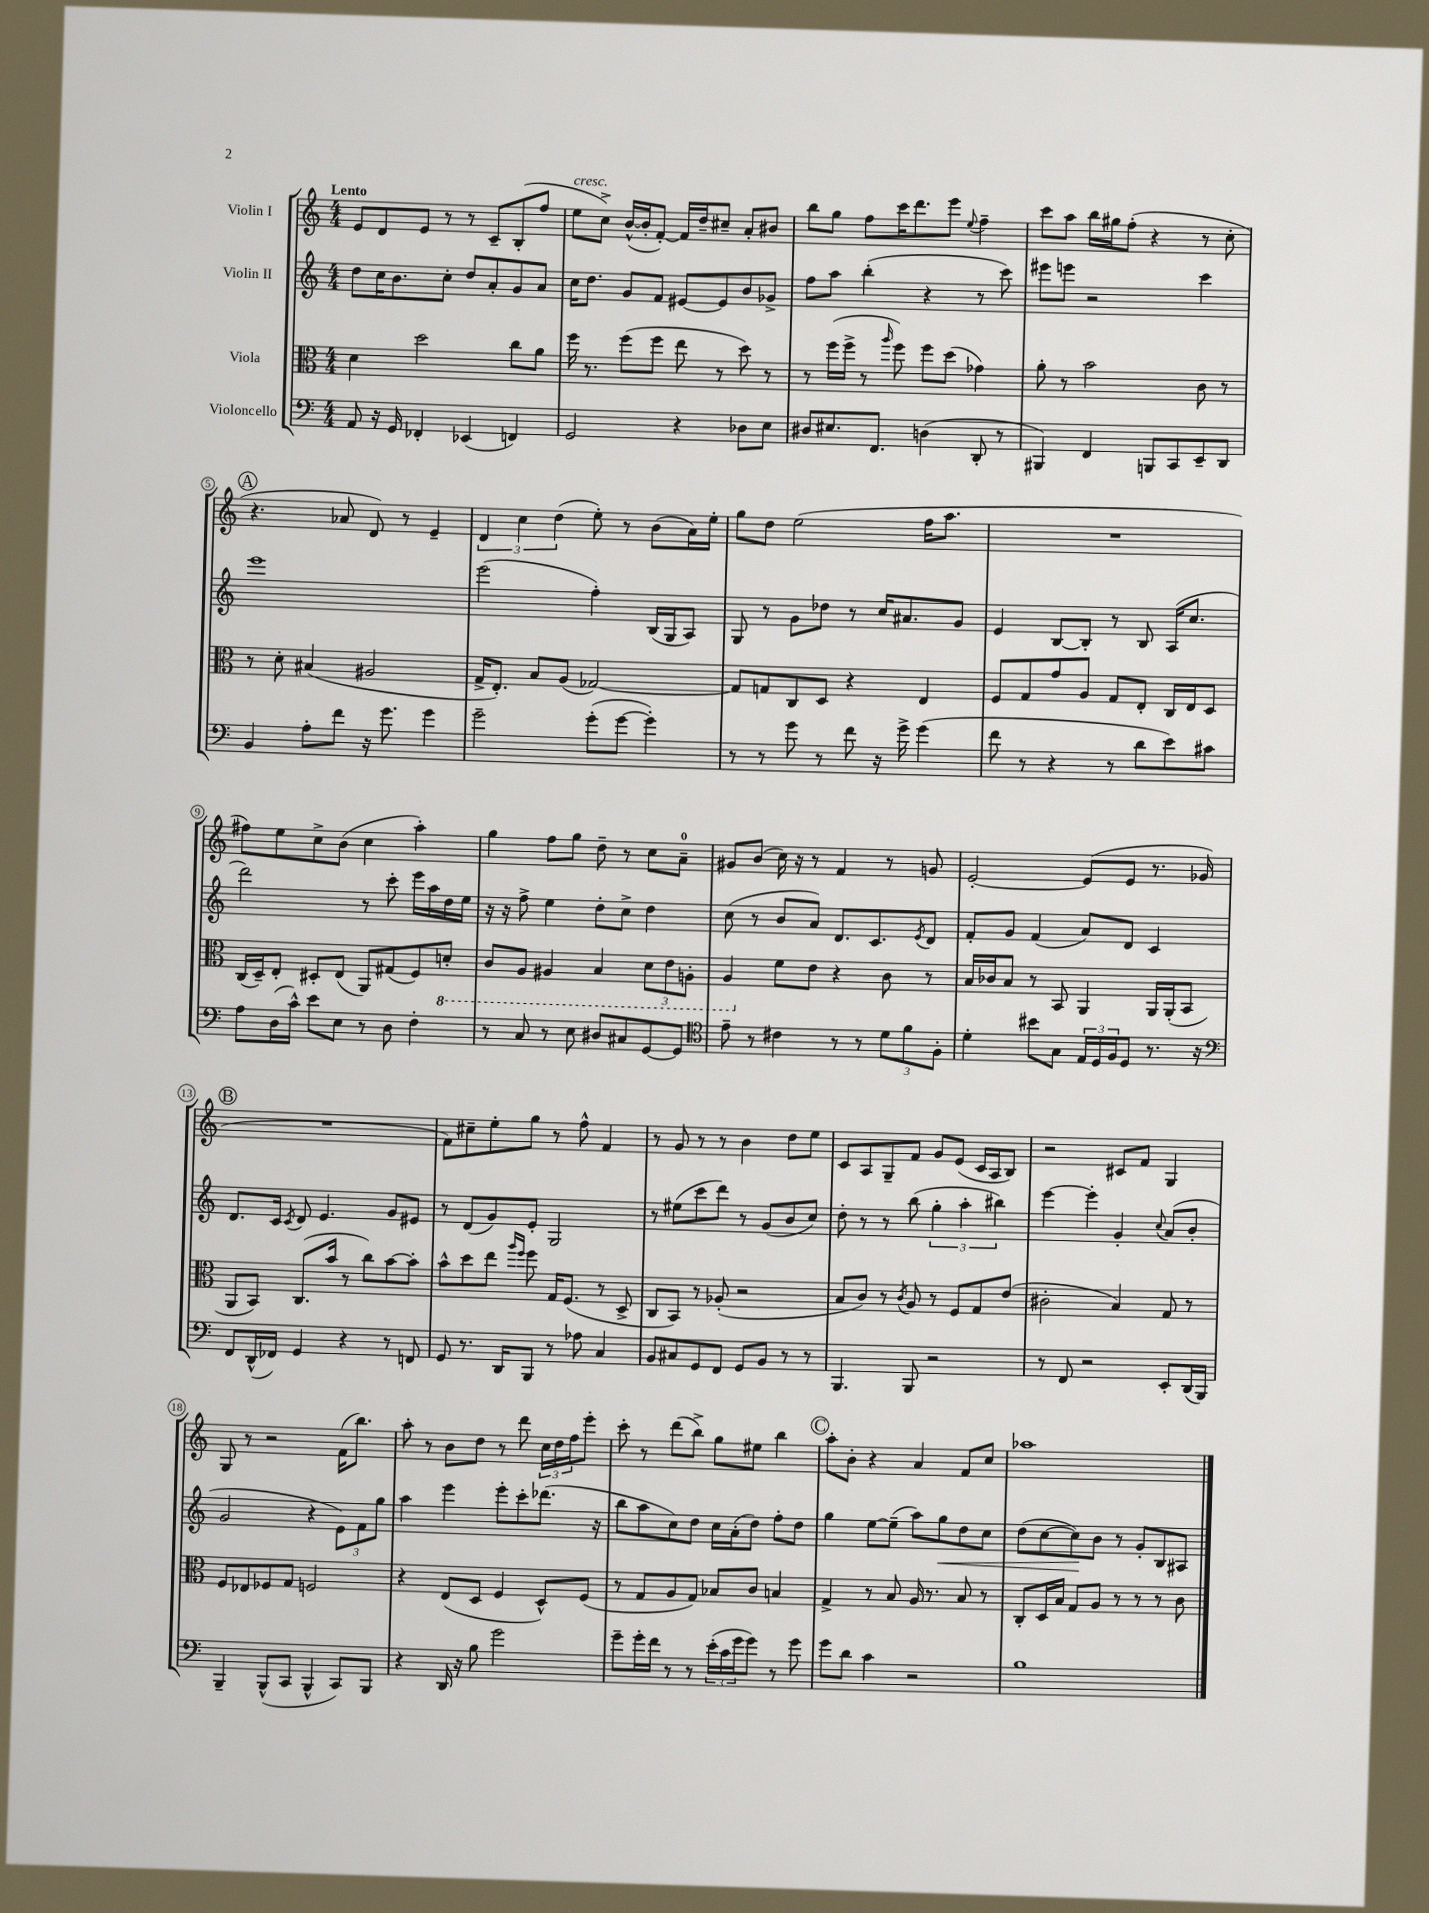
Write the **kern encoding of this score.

**kern	**kern	**kern	**kern
*staff4	*staff3	*staff2	*staff1
*clefF4	*clefC3	*clefG2	*clefG2
*k[]	*k[]	*k[]	*k[]
*M4/4	*M4/4	*M4/4	*M4/4
8AA/	4d\	8dd\L	8e/L
16r	.	16cc\K	8d/
16GG/	.	8.b\	.
4FF-'/	2dd\	.	8e/J
.	.	8cc'\J	8r
(4EE-/	.	8dd/L	8r
.	.	8a'/	8c~/L
4FF/)	8cc\L	8g/	(8B'/
.	8a\J	8a/J	8ff/J
=	=	=	=
2GG/	16ff\	16cc\LK	8ee\L
.	8.r	8.dd\J	.
.	.	.	8cc^\J)
.	(8ff\L	8g/L	([16b^^/LL
.	.	.	16b'/]J
.	8ff\J	8f/J	[8f'/J)
4r	8ee\	[8e#/L	16f/]LL
.	.	.	16dd~/J
.	8r	8e#/]	8cc#~/J
8D-\L	8dd\)	8b/	8a'/L
8E\J	8r	8g-^/J	8b#/J
=	=	=	=
8D#/L	8r	8ff\L	8bb\L
8.E#/	(16ff\LL	8aa\J	8gg\J
.	16ff^\JJ	.	.
.	8r	(4bb'\	8ff\L
8.FF/J	.	.	.
.	16qqaa/	.	.
.	8ff\)	.	16ccc\K
.	.	.	8.ddd\
(4D\	8ff\L	4r	.
.	(8dd\J	.	8eee\J
.	.	.	8qqee/
8DD'/	4g-\)	8r	4ff~\
8r	.	8ccc\)	.
=	=	=	=
4BBB#/)	8a'\	8eee#\L	8ccc\L
.	8r	8eee\J	8aa\J
4FF/	2b\	2r	16bb\LL
.	.	.	16gg#\J
.	.	.	(8ff'\J
8BBB/L	.	.	4r
8CC/	.	.	.
8EE~/	8c\	4ccc\	8r
8DD/J	8r	.	8cc'\
=	=	=	=
4BB/	8r	1eee	4.r
.	8d'\	.	.
8A'\L	(4B#/	.	.
8f\J	.	.	8a-/
16r	2A#/	.	8d/)
8.g\	.	.	.
.	.	.	8r
4g\	.	.	4e~/
=	=	=	=
2g~\	16G^/LK	(2eee\	6d/
.	8.E'/J)	.	.
.	.	.	6cc\
.	8B/L	.	.
.	.	.	(6dd\
.	(8A/J	.	.
(8g'\L	[2G-/)	4ff'\)	8ee'\)
[8g\J	.	.	8r
4g'\])	.	(16B/LL	(8b\L
.	.	16G/J	.
.	.	8A/J)	16a\L)
.	.	.	16ee'\JJ
=	=	=	=
8r	8G-/]L	8G/	8gg\L
8r	8G/	8r	8dd\J
8g\	8C/	8g\L	(2ee\
8r	8D/J	8dd-\J	.
8f\	4r	8r	.
16r	.	16cc/LK	.
16g^\	.	8.a#/	.
(4g\	4E/	.	16ff\LK
.	.	.	8.aa\J
.	.	8g/J	.
=	=	=	=
8f\	8F/L	4e/	1r
8r	8G/	.	.
4r	8g/	[8B/L	.
.	8A/J	8B'/]J	.
8r	8G/L	8r	.
8d\L	8E'/J	8B/	.
8e\)	16C/LL	(16A/LK	.
.	16E/J	8.cc/J	.
8c#\J	8D/J	.	.
=	=	=	=
8A\L	(16C/LL	2ddd\)	8ff#\L)
.	16D~/J)	.	.
(16D\L	8E'/J	.	8ee\
16c^^\JJ)	.	.	.
8e\L	8D#'/L	.	8cc^\
8E\J	(8E/J	.	(8b\J
8r	8AA/L)	8r	4cc\
8D\	(8G#/	8ccc'\	.
4F'\	8F/)	16eee\LL	4aa'\)
.	.	16aa\	.
.	8D'/J	16dd\	.
.	.	16ee\JJ	.
=	=	=	=
8r	8C/L	16r	4gg\
.	.	16r	.
8C/	8AA/J	8ff^\	.
8r	4AA#/	4ee\	8ff\L
8E\	.	.	8gg\J
8D#/L	4BB/	8dd'\L	8dd~\
8C#/	.	8cc^\J	8r
[8GG/	12D\L	4dd\	8cc\L
.	12E\	.	.
8GG/]J	.	.	8a~\J
.	12AA'\J	.	.
=	=	=	=
*clefC4	*	*	*
8e~\	4AA/	(8cc\	8g#/L
8r	.	8r	(8b/J
4c#\	8f\L	8b/L	16cc\)
.	.	.	16r
.	8e\J	8a/J)	8r
8r	4r	8.d/L	4f/
8r	.	.	.
.	.	8.c/	.
12d\L	8c\	.	8r
12f\	.	.	.
.	.	8qe/	.
.	8r	8d/J	8g/
12F'\J	.	.	.
=	=	=	=
4d'\	16B/LL	8f'/L	[2e'/
.	16c-/J	.	.
.	8B/J	8g/J	.
8b#\L	8r	(4f/	.
8G\J	8BB/	.	.
24E/LL	4AA/	8a/L)	(8e/]L
24D/	.	.	.
24F/J	.	.	.
8D/J	.	8d/J	8e/J
8.r	16AA/LL	4c/	8.r
.	(16AA'/J	.	.
.	8BB/J	.	.
16r	.	.	16g-/
=	=	=	=
*clefF4	*	*	*
8FF/L	8AA/L	8.d/L	1r
(16DD^^/L	8BB/J)	.	.
16FF-/JJ)	.	16c/Jk	.
.	.	8qc/	.
4GG/	(8.C/L	8d/	.
.	.	4.e/	.
.	16b/Jk	.	.
4r	8r	.	.
.	8cc\L)	.	.
8r	[8b\	8g/L	.
8FF/	8b'\]J	8e#/J	.
=	=	=	=
8GG/	8b^^\L	8r	8f\L)
8.r	8dd\	(8d/L	8cc#~\
.	8ee\J	8g/)	8ee'\
16DD/LK	.	.	.
.	16qqaa/LL	.	.
.	16qqff/JJ	.	.
8BBB/J	8ff\	8e'/J	8gg\J
8r	16G/LK	2G/	8r
.	(8.F/J	.	.
8A-\	.	.	8ff^^\
4C/	8r	.	4f/
.	8D^/	.	.
=	=	=	=
8BB/L	8C/L	8r	8r
8C#/	8BB/J)	(8ee#\L	8g/
8GG/	8r	8ccc\	8r
8FF/J	(8A-'/	8ddd\J)	8r
8GG/L	2r	8r	4b\
8BB/J	.	(8g/L	.
8r	.	8b/	8dd\L
8r	.	8cc/J)	8ee\J
=	=	=	=
4.BBB/	8B/L	8dd'\	8c/L
.	8c/J)	8r	8A/
.	8r	8r	8G~/
.	8qc/	.	.
8BBB/	8A/	(8bb\	8f/J
2r	8r	6gg'\	8g/L
.	8F/L	.	(8e/J
.	.	6aa'\	.
.	8G/	.	16c/LL
.	.	.	16A/J
.	.	6bb#\)	.
.	(8e/J	.	8B/J)
=	=	=	=
8r	2c#'\	[4eee\	2r
8FF/	.	.	.
2r	.	4eee'\]	.
.	4B/)	4g'/	8c#/L
.	.	.	8f/J
.	.	8qqcc/	.
8EE'/L	8G/	(8a/L	4G/
(16DD/L	8r	8b'/J	.
16BBB/JJ)	.	.	.
=	=	=	=
4BBB~/	8F/L	2g/	8G/
.	8E-/	.	8r
(8BBB^^/L	8F-/	.	2r
8CC/J	8G/J	.	.
4BBB^^/	2F/	4r	.
8CC/L)	.	12e\L)	(16f\LK
.	.	.	8.bb\J)
.	.	12f\	.
8BBB/J	.	.	.
.	.	12gg\J	.
=	=	=	=
4r	4r	4aa\	8aa'\
.	.	.	8r
16DD/	(8E/L	4eee\	8b\L
16r	.	.	.
8B\	8D/J	.	8dd\J
2g\	4F/	8eee'\L	8r
.	.	8ccc'\	8ddd\
.	8D^^/L)	(8.ddd-\J	24cc\LL
.	.	.	24dd\
.	.	.	24ff\J
.	(8F/J	.	8eee'\J
.	.	16r	.
=	=	=	=
8g~\L	8r	8bb\L	8ccc'\
16g'\L	8G/L	8aa\	8r
16f\JJ	.	.	.
8r	8A/	8cc\)	(8ddd\L
8r	8G/J)	8dd\J	8bb^\J)
(24e'\LL	8B-/L	16cc\LL	8gg\L
24c\	.	.	.
.	.	(16a'\J	.
24g\J	.	.	.
8g\J)	8c/J	8dd\J)	8ee#\J
8r	4B/	8ff'\L	4bb\
8g\	.	8dd\J	.
=	=	=	=
8g\L	4G^/	4gg\	8aa'\L
8d\J	.	.	8b'\J
4c\	8r	[8ee\L	4r
.	8B/	(8ee~\]J	.
2r	16A/	8aa\L)	4a/
.	8.r	.	.
.	.	8gg\	.
.	8B/	8dd\	8f/L
.	8r	8cc\J	8cc/J
=	=	=	=
1B	8C'/L	(8dd\L	1aa-
.	16D/L	[8cc\	.
.	16B/JJ	.	.
.	8G/L	8cc\])	.
.	8A/J	8b\J	.
.	8r	8r	.
.	8r	8g'/L	.
.	8r	8B/	.
.	8c\	8A#/J	.
==	==	==	==
*-	*-	*-	*-
